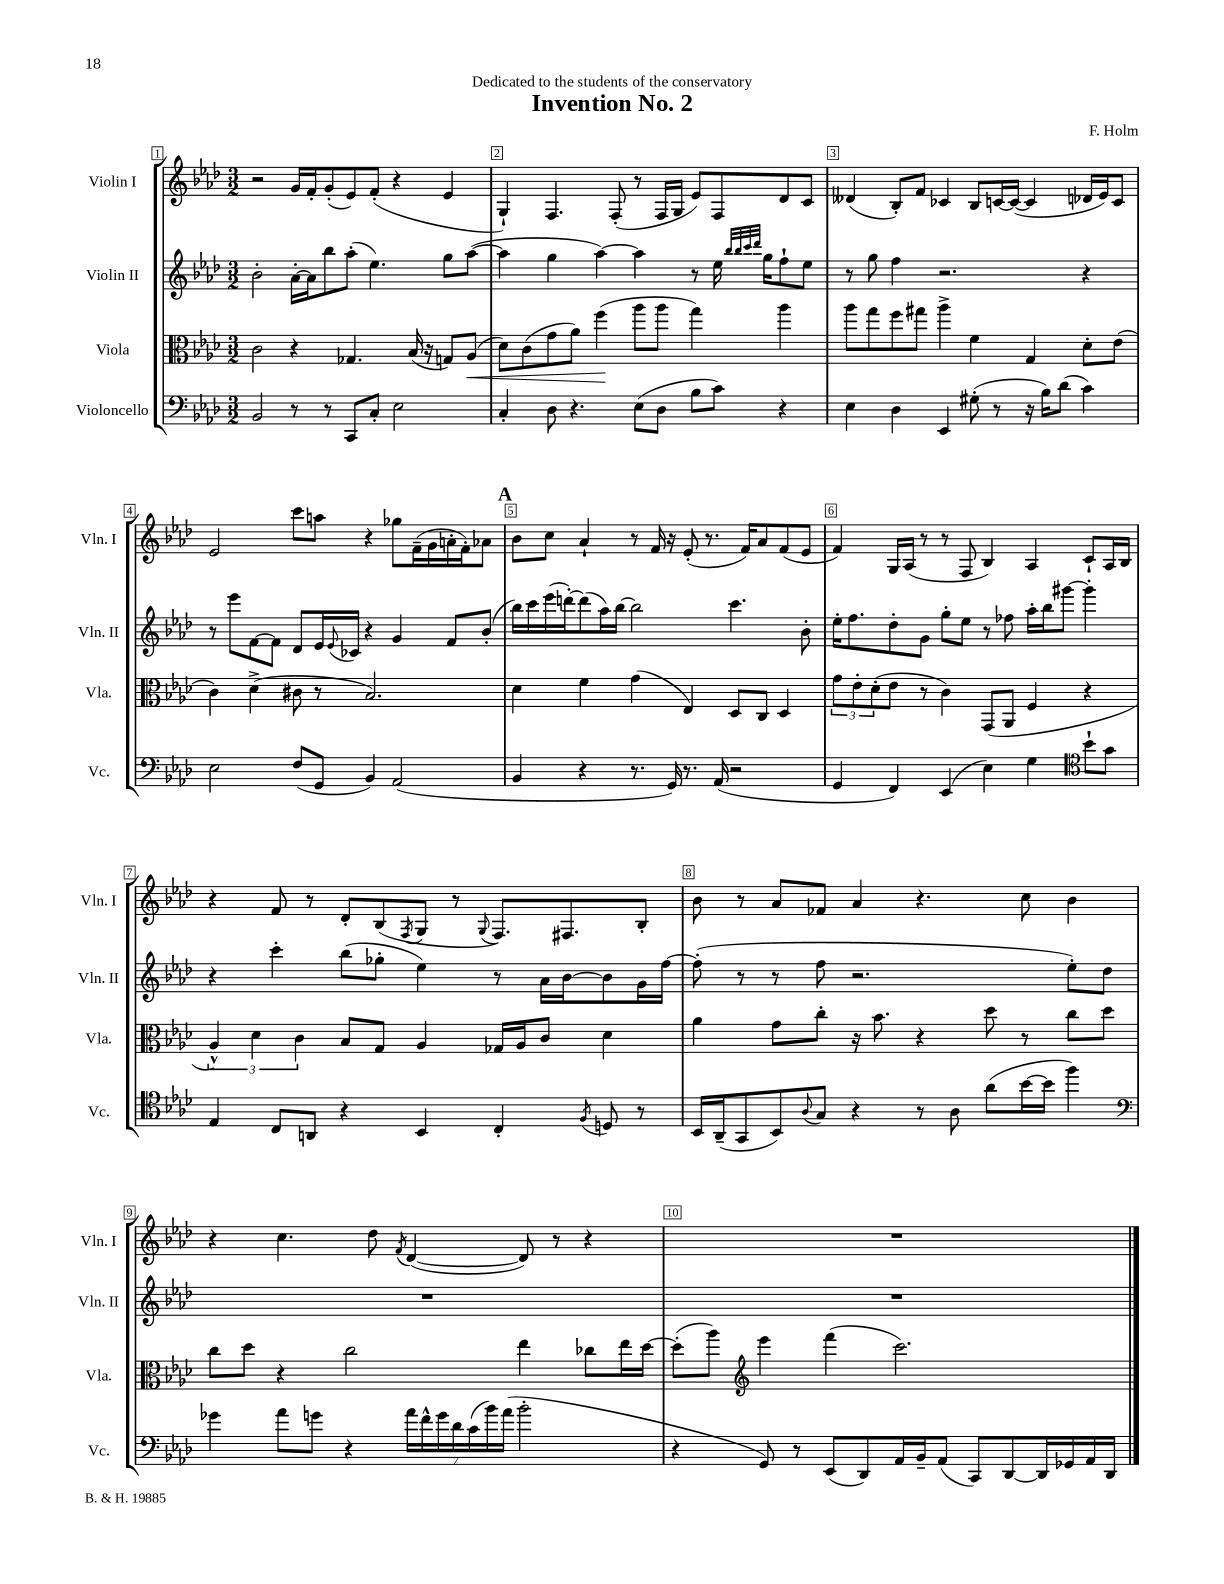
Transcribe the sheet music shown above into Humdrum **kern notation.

**kern	**kern	**kern	**kern
*staff4	*staff3	*staff2	*staff1
*clefF4	*clefC3	*clefG2	*clefG2
*k[b-e-a-d-]	*k[b-e-a-d-]	*k[b-e-a-d-]	*k[b-e-a-d-]
*M3/2	*M3/2	*M3/2	*M3/2
2BB-/	2c\	2b-'\	2r
8r	4r	[16a-'\LL	16g/LL
.	.	16a-\]J	16f'/J
8r	.	8bb-\	(8g'/
8CC/L	4.G-/	(8aa-'\J	8e-/)
8C'/J	.	4.ee-\)	(8f'/J
2E-\	.	.	4r
.	(16B-/	.	.
.	16r	.	.
.	8G/L)	8gg\L	4e-/
.	(8A-/J	([8aa-\J	.
=	=	=	=
4C'/	8d-\L)	4aa-\]	4G`/)
.	(8c\	.	.
8D-\	8g\	4gg\	4.F/
4.r	8a-\J)	.	.
.	(4ff\	[4aa-\)	.
.	.	.	(8F'/
(8E-\L	8aa-\L	4aa-\]	8r
8D-\J	8aa-\J	.	16F/LL
.	.	.	16G/JJ
8B-\L	4gg\)	8r	8e-/L)
8c\J)	.	16ee-\	8F/
.	.	32qqbb-/LLL	.
.	.	32qqbb-/	.
.	.	32qqccc/	.
.	.	32qqddd-/JJJ	.
.	.	16gg\LK	.
4r	4aa-\	8ff`\	8d-/
.	.	8ee-\J	8c/J
=	=	=	=
4E-\	8aa-\L	8r	(4d--/
.	8gg\	8gg\	.
4D-\	8ff\	4ff\	8B-'/L)
.	8gg#\J	.	8f/J
4EE-/	4aa-^\	2.r	4c-/
(8G#'\	4f\	.	8B-/L
8r	.	.	[16c/L
.	.	.	(16c/_JJ
16r	4G/	.	4c/]
16B-\LK)	.	.	.
(8d-\J	.	.	.
4c\)	8d-'\L	4r	16d-/LL
.	.	.	16e-/J)
.	(8e-\J	.	8c/J
=	=	=	=
2E-\	4c\)	8r	2e-/
.	.	8eee-\L	.
.	(4d-^\	[8f\	.
.	.	8f\]J	.
(8F/L	8c#\	8d-/L	8ccc\L
8GG/J	8r	16e-/L	8aa\J
.	.	8qqe-/	.
.	.	16c-/JJ	.
4BB-/)	2.B-/)	4r	4r
(2AA-/	.	4g/	8gg-\L
.	.	.	(16f~\L
.	.	.	16g\
.	.	8f/L	16a'\
.	.	.	16f'\J)
.	.	(8b-'/J	8a-\J
=	=	=	=
4BB-/	4d-\	16bb-\LL)	8b-\L
.	.	16ccc\	.
.	.	(16eee-\	8cc\J
.	.	[16ddd'\J)	.
4r	4f\	(8ddd\]	4a-`/
.	.	16aa-\L)	.
.	.	[16bb-\JJ	.
8.r	(4g\	2bb-\]	8r
.	.	.	16f/
16GG/)	.	.	16r
8.r	4E-/)	.	(8e-'/
.	.	.	8.r
(16AA-/	.	.	.
2r	8D-/L	4.ccc\	.
.	.	.	16f/LK)
.	8C/J	.	8a-/
.	4D-/	.	(8f/
.	.	8b-'\	8e-/J
=	=	=	=
4GG/	12g\L	16ee-'\LK	4f/)
.	.	8.ff\	.
.	12e-'\	.	.
.	(12d-'\	.	.
4FF/)	8e-\J	8dd-'\	16G/LL
.	.	.	(16A-/JJ
.	8r	8g\J	8r
(4EE-/	4c\)	8gg'\L	8r
.	.	8ee-\J	8F/
4E-\)	(8GG/L	8r	4B-/)
.	8AA-/J	8ff-\	.
4G\	4F/	16aa-'\LL	4A-/
.	.	16bb-\J	.
.	.	[8ggg#\J	.
*clefC4	*	*	*
8b-`\L	4r	4ggg#'\]	8c`/L
8g\J	.	.	16A-/L
.	.	.	16B-/JJ
=	=	=	=
4E-/	6A-^^/)	4r	4r
.	6d-\	.	.
8C/L	.	4ccc'\	8f/
.	6c\	.	.
8AA/J	.	.	8r
4r	8B-/L	(8bb-\L	8d-'/L
.	8G/J	8gg-'\J	(8B-/
.	.	.	8qF/
4BB-/	4A-/	4ee-\)	8G/J
.	.	.	8r
.	.	.	8qqG/
4C'/	16G-/LL	8r	8.F/L)
.	16A-/J	.	.
.	8c/J	16a-\LL	.
.	.	[16b-\J	8.F#/
8qF/	.	.	.
8D/	4d-\	8b-\]	.
8r	.	16g\L	8B-'/J
.	.	[16ff\JJ	.
=	=	=	=
16BB-/LL	4a-\	(8ff'\]	8b-\
(16AA-~/J	.	.	.
8GG/	.	8r	8r
8BB-/)	8g\L	8r	8a-/L
8qqA-/	.	.	.
8G/J	8cc'\J	8ff\	8f-/J
4r	16r	2.r	4a-/
.	8.b-\	.	.
8r	4r	.	4.r
8A-\	.	.	.
(8a-\L	8dd-\	.	.
[16b-\L	8r	.	8cc\
16b-\]JJ	.	.	.
4ff\)	8cc\L	8ee-'\L)	4b-\
.	8dd-\J	8dd-\J	.
=	=	=	=
*clefF4	*	*	*
4g-\	8cc\L	1.r	4r
.	8dd-\J	.	.
8a-\L	4r	.	4.cc\
8g\J	.	.	.
4r	2cc\	.	.
.	.	.	8dd-\
.	.	.	8qf/
28a-\LL	.	.	([4d-/
28f^^\	.	.	.
28g\	.	.	.
28d-\	.	.	.
(28c\	.	.	.
28b-\)	.	.	.
(28a-\JJ	.	.	.
2b-'\	4ee-\	.	8d-/])
.	.	.	8r
.	8cc-\L	.	4r
.	16ee-\L	.	.
.	[16dd-\JJ	.	.
=	=	=	=
4r	(8dd-'\]L	1.r	1.r
.	8aa-\J)	.	.
*	*clefG2	*	*
8GG/)	4eee-\	.	.
8r	.	.	.
(8EE-/L	(4fff\	.	.
8DD-/)	.	.	.
16AA-/L	2.ccc\)	.	.
16BB-~/J	.	.	.
(8AA-/J	.	.	.
8CC/L)	.	.	.
[8DD-/	.	.	.
16DD-/]L	.	.	.
16GG-/	.	.	.
16AA-/	.	.	.
16DD-/JJ	.	.	.
==	==	==	==
*-	*-	*-	*-
